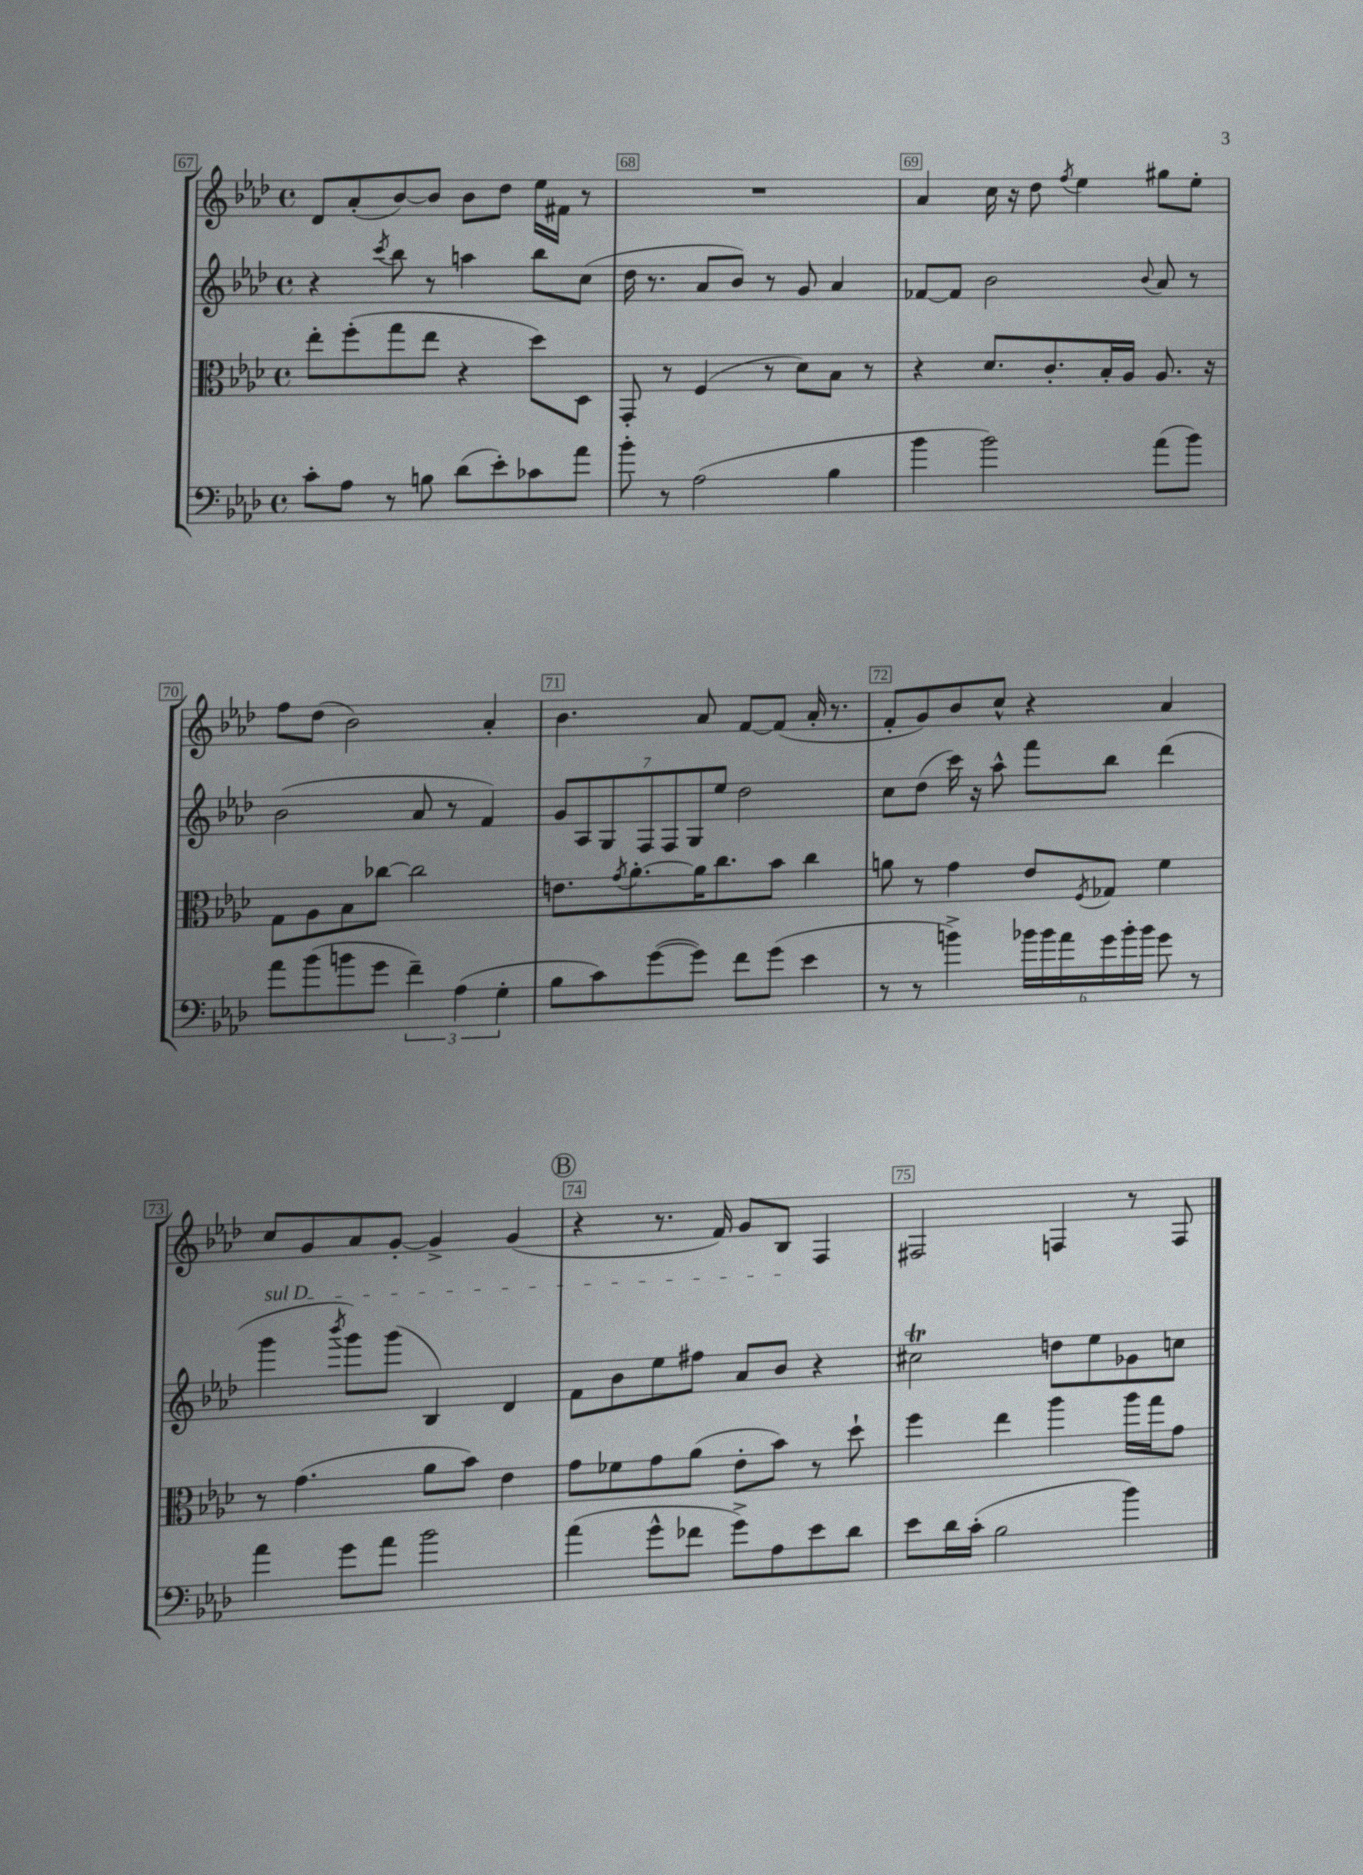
<<
\new StaffGroup <<
\new Staff = "s0" {
    \clef treble \key aes \major \defaultTimeSignature \time 4/4
    des'8 aes'8-.( bes'8~) bes'8 bes'8 des''8 ees''16 fis'16 r8 |
    R1 |
    aes'4 c''16 r16 des''8 \acciaccatura { f''8 } ees''4 gis''8 ees''8-. |
    f''8 des''8( bes'2) aes'4-. |
    bes'4. aes'8 f'8~ f'8( aes'16-. r8. |
    f'8-. g'8) bes'8 c''8-^ r4 aes'4 |
    c''8 g'8 aes'8 g'8~-. g'4-> g'4( |
    \mark \markup { \circle "B" } r4 r8. f'16) g'8 bes8 f4 |
    fis2 f4 r8 f8 \bar "|." |
}
\new Staff = "s1" {
    \clef treble \key aes \major \defaultTimeSignature \time 4/4
    r4 \acciaccatura { c'''8 } bes''8 r8 a''4 bes''8 c''8( |
    des''16 r8. aes'8 bes'8) r8 g'8 aes'4 |
    fes'8~ fes'8 bes'2 \appoggiatura { bes'8 } aes'8 r8 |
    bes'2( aes'8 r8 f'4) |
    \tuplet 7/4 { g'8 aes8 g8 f8 f8 g8 ees''8 } des''2 |
    c''8 des''8( c'''16) r16 aes''8-^ f'''8 bes''8 des'''4( |
    \once \override TextSpanner.bound-details.left.text = \markup { \italic "sul D" } g'''4\startTextSpan \acciaccatura { bes'''8 } g'''8) g'''8( bes4) des'4 |
    \mark \markup { \circle "B" } f'8 bes'8 ees''8 fis''8 aes'8 bes'8\stopTextSpan r4 |
    cis''2\trill d''8 ees''8 ges'8 c''8 \bar "|." |
}
\new Staff = "s2" {
    \clef alto \key aes \major \defaultTimeSignature \time 4/4
    ees''8-. f''8-.( g''8 ees''8 r4 des''8) des8 |
    g,8-. r8 f4( r8 des'8) bes8 r8 |
    r4 des'8. c'8.-. bes16-. aes16 aes8. r16 |
    g8 aes8 bes8 ces''8~ ces''2 |
    e'8. \acciaccatura { g'8 } aes'8.~-. aes'16 c''8. bes'8 c''4 |
    a'8 r8 g'4 ees'8 \acciaccatura { f8 } ges8 f'4 |
    r8 g'4.( aes'8 bes'8) ees'4 |
    \mark \markup { \circle "B" } g'8 fes'8 g'8 aes'8( ees'8-. bes'8) r8 des''8-! |
    f''4 ees''4 aes''4 aes''16 g''16 g'8 \bar "|." |
}
\new Staff = "s3" {
    \clef bass \key aes \major \defaultTimeSignature \time 4/4
    c'8-. aes8 r8 b8 des'8( ees'8-.) ces'8 aes'8 |
    bes'8-. r8 aes2( bes4 |
    bes'4 bes'2) aes'8( bes'8) |
    aes'8 bes'8( b'8 g'8 \tuplet 3/2 { f'4--) aes4( g4-. } |
    bes8 c'8) g'8~( g'8) f'8 g'8( ees'4 |
    r8 r8 b'4->) \tuplet 6/4 { bes'16 bes'16 aes'16 g'16 bes'16-. bes'16 } g'8 r8 |
    aes'4 g'8 aes'8 bes'2 |
    \mark \markup { \circle "B" } aes'4( g'8-^ fes'8 g'8->) aes8 ees'8 des'8 |
    ees'8 des'16 c'16-.( bes2 bes'4) \bar "|." |
}
>>
>>
\layout { \context { \Score currentBarNumber = #67 \override BarNumber.break-visibility = ##(#f #t #t) barNumberVisibility = #all-bar-numbers-visible \override BarNumber.stencil = #(make-stencil-boxer 0.1 0.3 ly:text-interface::print) } }
